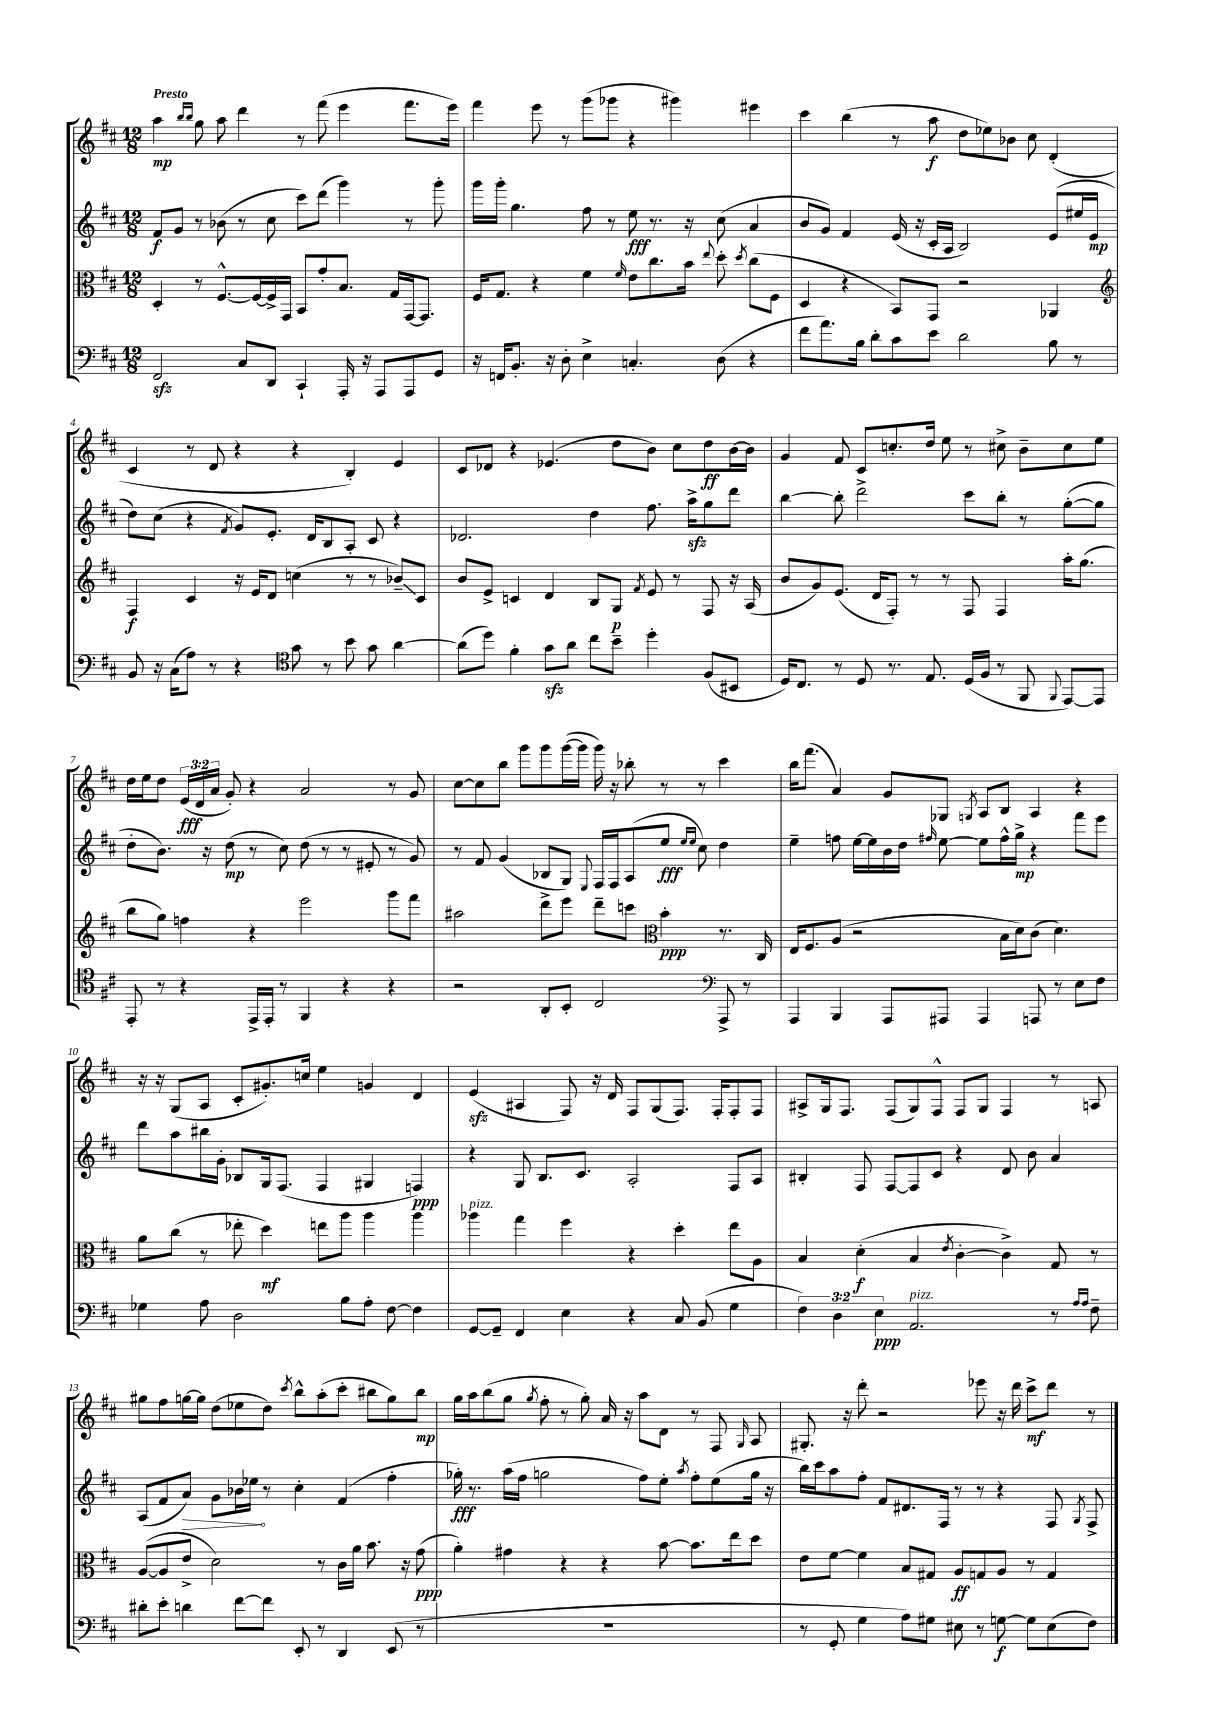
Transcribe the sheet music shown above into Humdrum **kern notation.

**kern	**kern	**kern	**kern
*staff4	*staff3	*staff2	*staff1
*clefF4	*clefC3	*clefG2	*clefG2
*k[f#c#]	*k[f#c#]	*k[f#c#]	*k[f#c#]
*M12/8	*M12/8	*M12/8	*M12/8
2FF#	4D'	8f#	4aa
.	.	8g	.
.	.	.	16qqbb
.	.	.	16qqbb
.	8r	8r	8gg
.	[8.F#^^	(8b-	8aa
8C#	.	8r	4ddd
.	16F#_	.	.
8DD	16F#^]	8cc#	.
.	16GG	.	.
4CC#`	8BB	8ccc#)	8r
.	8g'	(8ddd	(8fff#
16AAA'	8.B	4ggg)	4eee
16r	.	.	.
8AAA	.	.	.
.	16G	.	.
8AAA	[16GG	8r	8.fff#
.	8.GG]	.	.
8GG	.	8ggg'	.
.	.	.	16eee)
=	=	=	=
16r	16F#	16ggg	4fff#
16FF	8.G	16ggg'	.
8.BB'	.	4.gg	.
.	4r	.	8eee
16r	.	.	.
8D'	.	.	8r
4E^	4f#	8ff#	(8ggg
.	.	8r	8ggg-
.	16qqf#	.	.
4.C'	8e	8ee	4r
.	8.cc#	8.r	.
.	.	.	4ggg#)
.	16b	16r	.
.	8qqee	.	.
(8D	8dd'	(8cc#	.
.	8qdd	.	.
4r	(8cc#	4a	4eee#
.	8F#	.	.
=	=	=	=
8f#	4D	8b	4ccc#
8.a)	.	8g)	.
.	4r	4f#	(4bb
16B	.	.	.
8d'	.	.	.
8c#	8BB)	(16e	8r
.	.	16r	.
8e	8GG	16c#'	8aa
.	.	16A	.
2d	2r	2B)	8dd
.	.	.	8ee-)
.	.	.	8b-
.	.	.	8cc#
8B	4AA-	(8e	(4d'
8r	.	16ee#	.
.	.	16e	.
=	=	=	=
*	*clefG2	*	*
8BB	4F#	8dd)	4c#
16r	.	(8cc#	.
(16C#	.	.	.
8A)	4c#	4r	8r
8r	.	.	8d
.	.	8qf#	.
4r	16r	8g)	4r
.	16e	.	.
.	8d	8.e'	.
*clefC4	*	*	*
8g	(4cc	.	4r
.	.	16d	.
8r	.	8B	.
8b	8r	8A'	4B')
8g	8r	8c#	.
[4a	8b-~)	4r	4e
.	8c#	.	.
=	=	=	=
(8a]	8b	2.d-	8c#
8dd)	8e^	.	8d-
4f#'	4c	.	4r
8g	4d	.	(4.e-
8a	.	.	.
8cc#	8B	4dd	.
8b~	8G	.	8dd
.	8qf#	.	.
4dd'	8e	8.ff#	8b)
.	8r	.	8cc#
.	.	16aa^	.
(8F#	8F#	8gg	8dd
8BB#	16r	8ddd	[16b
.	(16A	.	16b]
=	=	=	=
16D)	8b	[4bb	4g
8.C#	.	.	.
.	8g)	.	.
8r	(8.e	8bb']	8f#
8D	.	2ddd^	8c#
.	16d	.	.
8.r	8F#')	.	8.cc'
.	8r	.	.
8.E	.	.	16dd
.	8r	.	8ee
(16D	8F#	8ccc#	8r
16F#	.	.	.
8r	4F#	8bb'	8cc#^
8FF#	.	8r	8b~
8qqFF#	.	.	.
[8EE)	16aa'	([8gg'	8cc#
.	(8.gg	.	.
8EE]	.	8gg]	8ee
=	=	=	=
8EE'	8bb	8dd'	16dd
.	.	.	16ee
8r	8gg)	8.b)	8dd
4r	4ff	.	(24e
.	.	.	24d
.	.	16r	.
.	.	.	24a
.	.	(8dd	8g')
16EE^	4r	8r	4r
16EE'	.	.	.
8r	.	8cc#)	.
4FF#	2eee	(8dd	2a
.	.	8r	.
4r	.	8r	.
.	.	8e#'	.
4r	8ggg	8r	8r
.	8fff#	8g)	8g
=	=	=	=
2r	2aa#	8r	[8cc#
.	.	8f#	8cc#]
.	.	(4g	8bb
.	.	.	8ggg
8AA'	8ddd^	8B-	8ggg
8BB'	8eee	8G)	([16ggg
.	.	.	16ggg]
.	.	8qqE	.
2C#	8ddd~	16F#	16ggg)
.	.	16F#	16r
.	8ccc	(8A	8bb-'
*	*clefC3	*	*
.	4b'	8ee	8r
.	.	16qqee	.
.	.	16qqee	.
.	.	8cc#)	8r
*clefF4	*	*	*
8AAA^	8.r	4dd	4ccc#
8r	.	.	.
.	16C#	.	.
=	=	=	=
4AAA	16E	4ee~	16bb
.	8.F#	.	(8.fff#
4BBB	(8A	8ff	4a)
.	2r	[16ee	.
.	.	16ee]	.
8AAA	.	16b	8g
.	.	16dd	.
.	.	16qqff#	.
8AAA#	.	[8ee	8G-
.	.	.	8qG
4AAA#	.	8ee]	8A
.	16B	16ff#^^	8B
.	16d)	16gg^	.
8AAA	(8c#	4r	4A
8r	4.d)	.	.
8E	.	8fff#	4r
8F#	.	8eee	.
=	=	=	=
4G-	8a	8ddd	16r
.	.	.	16r
.	(8cc#	8aa	(8G
8A	8r	16bb#	8A
.	.	16g'	.
2D	8ee-'	8B-	8c#'
.	4dd)	16G	8.g#')
.	.	(8.F#	.
.	.	.	16cc
.	8ee	4F#	4ee
8B	8aa	.	.
8A'	4aa	4G#	4g
[8F#	.	.	.
4F#]	4aa	4F)	4d
=	=	=	=
[8GG	4aa-	4r	(4e
8GG~]	.	.	.
4FF#	4gg	8G	4A#
.	.	8.B	.
4E	4ff#	.	8F#)
.	.	8.c#	.
.	.	.	16r
.	.	.	16d
4r	4r	2A'	8F#
.	.	.	(8G
8C#	4dd'	.	8.F#)
(8BB	.	.	.
.	.	.	16F#'
4G	8ee	8F#	8F#'
.	8A	8A	8F#
=	=	=	=
6F#)	4B	4B#'	8A#^
.	.	.	16G
6D	.	.	.
.	.	.	8.F#
.	(4d'	8F#	.
6E	.	.	.
.	.	[8F#	(8F#
2.AA	4B	8F#]	8G)
.	.	8c#	8F#^^
.	8qe	.	.
.	[4c#'	4r	8F#
.	.	.	8G
.	4c#^])	8d	4F#
.	.	8b	.
8r	8G	4a	8r
16qqA	.	.	.
16qqA	.	.	.
8F#~	8r	.	8A
=	=	=	=
8d#'	([8A	(8A	8gg#
8e'	8A]	8f#	8ff#
4d	8e^	8a)	[16gg
.	.	.	16gg]
.	2d)	8g	(8dd
[8f#	.	16b-	8ee-
.	.	16ee-	.
8f#]	.	8r	8dd)
.	.	.	8qccc#
8EE'	.	4cc#'	8bb^^
8r	8r	.	(8aa'
4DD	16c#	(4f#	8ccc#'
.	16a	.	.
.	8.b	.	8bb#
(8EE	.	4ff#'	8gg)
.	16r	.	.
8r	(8g	.	8bb#
=	=	=	=
1.r	4a')	16gg-')	16gg
.	.	8.r	16aa
.	.	.	(8bb
.	4g#	(16aa	8gg
.	.	16ff#	.
.	.	.	8qgg
.	.	2gg	8ff#'
.	4r	.	8r
.	.	.	8gg')
.	4r	.	16a
.	.	.	16r
.	.	8ff#)	8aa
.	[8b	8ee'	8d
.	.	8qaa	.
.	8.b]	8ff#'	8r
.	.	(8ee	8F#
.	16ee	.	.
.	.	.	16qqG
.	8dd	16gg	8A
.	.	16r	.
=	=	=	=
8r	8e	16bb)	8.G#'
.	.	16ccc#	.
8GG'	[8f#	8aa	.
.	.	.	16r
4G	4f#]	8ff#'	8ddd'
.	.	8f#	2r
8A)	8B	8.d#	.
8G#	8G#	.	.
.	.	16F#	.
8E#	8A	8r	.
8r	8G	8r	8eee-
[8G	8A	4r	16r
.	.	.	16ddd
8G]	8r	.	8ccc#^
(8E#	4G	8F#	8ddd
.	.	8qG	.
8F#)	.	8F#^	8r
==	==	==	==
*-	*-	*-	*-
